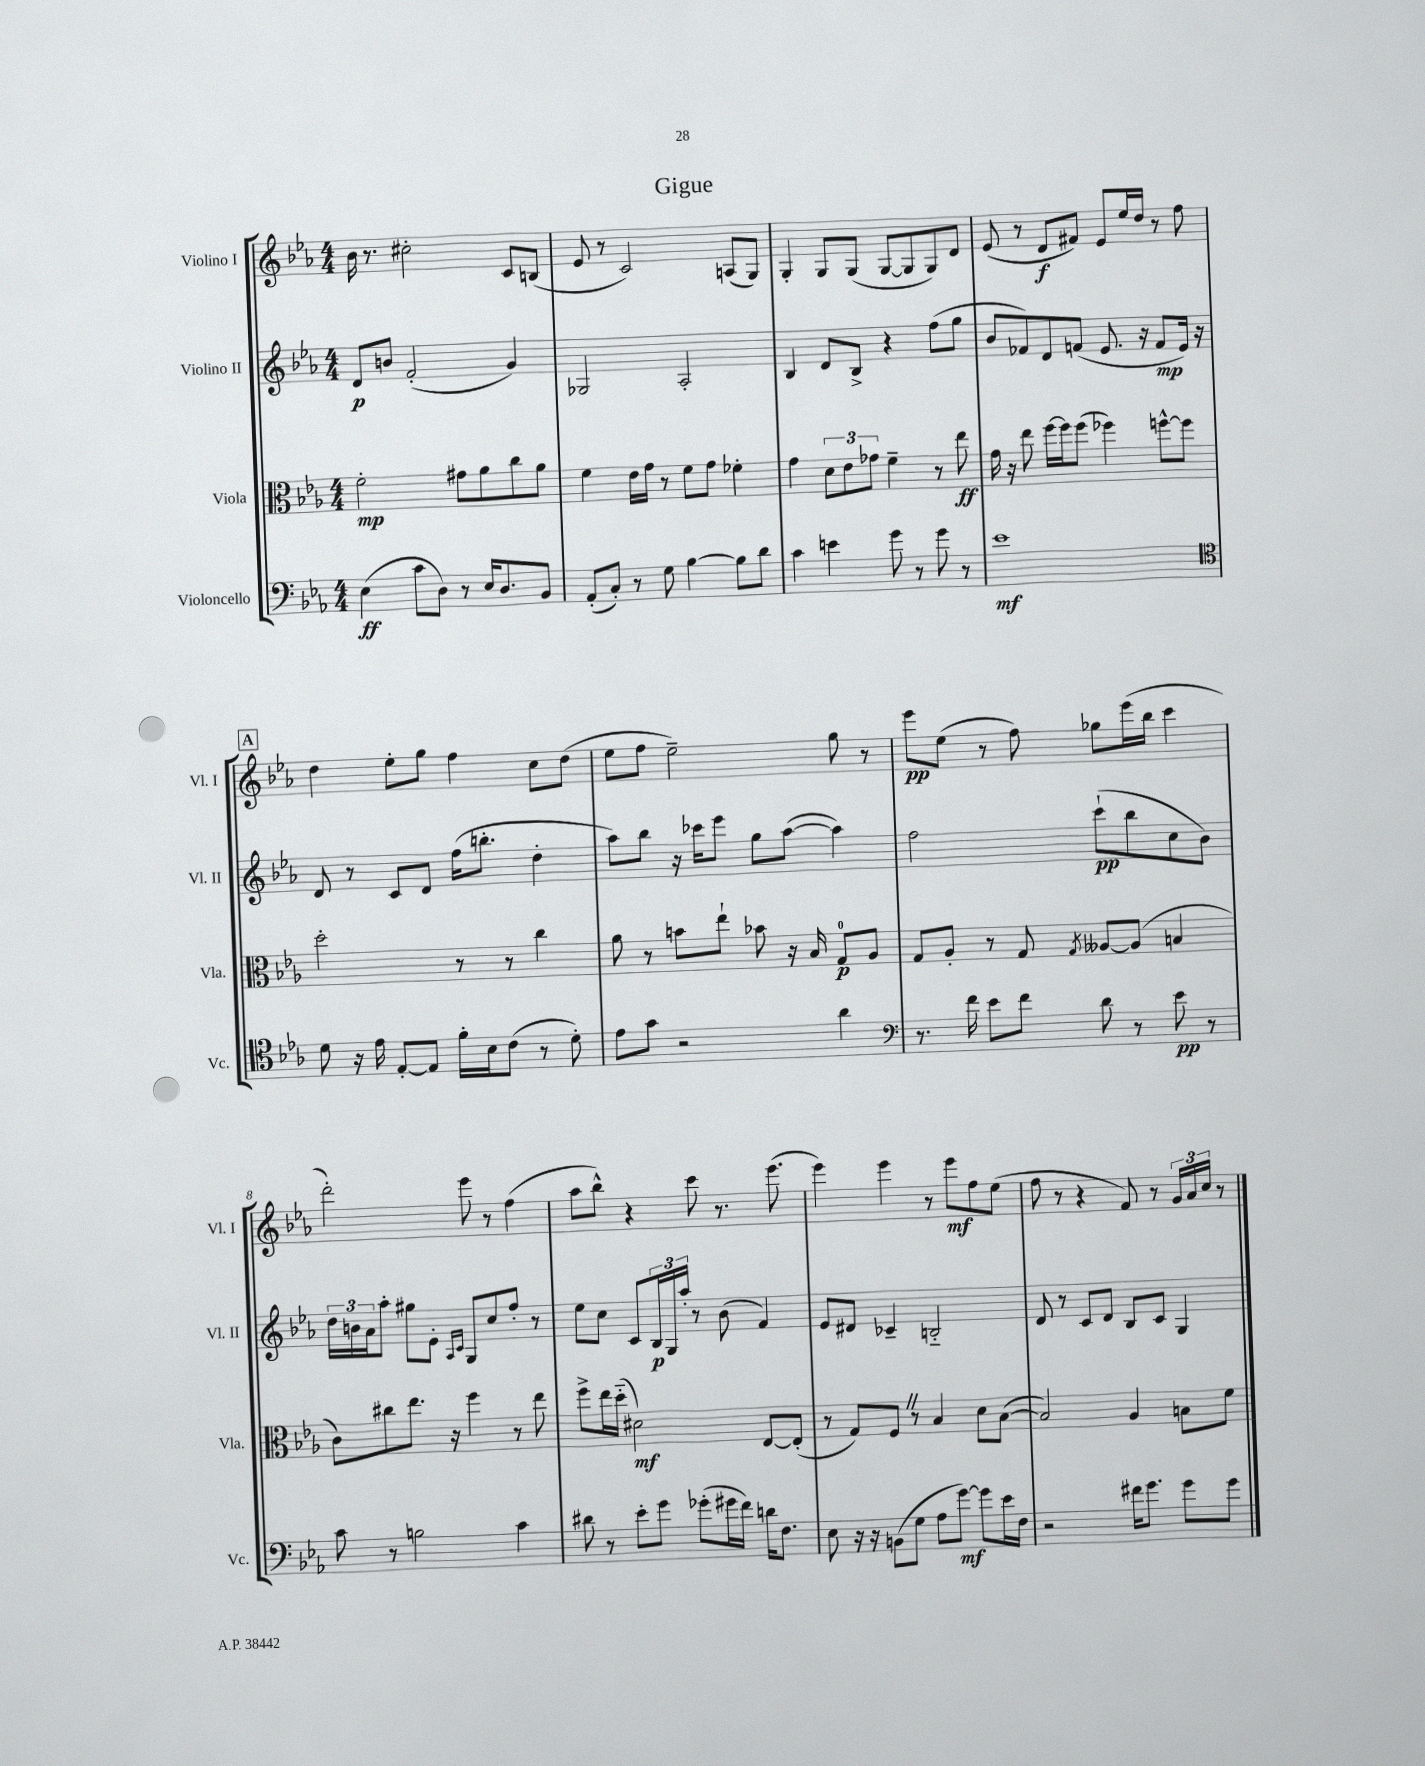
\header { title = "Gigue" }
<<
\new StaffGroup <<
\new Staff = "s0" \with { instrumentName = "Violino I" shortInstrumentName = "Vl. I" } {
    \clef treble \key ees \major \numericTimeSignature \time 4/4
    bes'16 r8. cis''2-. c'8 b8( |
    ees'8 r8 c'2) a8( g8) |
    g4-. g8 g8( g8~ g8 g8) d'8 |
    ees'8( r8 d'8\f fis'8) ees'8 ees''16 d''16 r8 f''8 |
    \mark \markup { \box "A" } d''4 ees''8-. g''8 f''4 c''8 d''8( |
    ees''8 f''8 ees''2--) g''8 r8 |
    ees'''8\pp ees''8( r8 f''8) ges''8 ees'''16( bes''16 c'''4 |
    d'''2-.) ees'''8 r8 f''4( |
    aes''8 bes''8-^) r4 c'''8 r8. ees'''8.( |
    ees'''4) ees'''4 r8 ees'''8\mf f''8 ees''8( |
    f''8 r8 r4 f'8) r8 \tuplet 3/2 { g'16 aes'16 c''16 } r8 \bar "|." |
}
\new Staff = "s1" \with { instrumentName = "Violino II" shortInstrumentName = "Vl. II" } {
    \clef treble \key ees \major \numericTimeSignature \time 4/4
    d'8\p b'8 f'2-.( g'4) |
    ges2 aes2-. |
    bes4 d'8 bes8-> r4 f''8( g''8 |
    bes'8 fes'8) d'8 f'8( ees'8. r16 f'8\mp ees'16) r16 |
    \mark \markup { \box "A" } d'8 r8 c'8 d'8 f''16( b''8.-. d''4-. |
    aes''8) bes''8 r16 ces'''16 ees'''8 g''8 aes''8~( aes''4) |
    f''2 c'''8-!\pp( bes''8 c''8 bes'8) |
    \tuplet 3/2 { d''16 b'16 aes'16 } aes''8-. gis''8 ees'8-. \grace { aes16 c'16 } g8 c''8 f''8-. r8 |
    ees''8 c''8 c'8 \tuplet 3/2 { bes16\p g16 aes''16-. } r8 bes'8( f'4) |
    ees'8 dis'8 ces'4-- b2-_ |
    d'8 r8 c'8 d'8 bes8 c'8 g4 \bar "|." |
}
\new Staff = "s2" \with { instrumentName = "Viola" shortInstrumentName = "Vla." } {
    \clef alto \key ees \major \numericTimeSignature \time 4/4
    f'2-.\mp gis'8 aes'8 c''8 aes'8 |
    f'4 ees'16 g'16 r8 f'8 g'8 fes'4-. |
    g'4 \tuplet 3/2 { d'8 ees'8 ges'8 } f'4-- r8 ees''8\ff |
    g'16 r16 ees''8 f''16~ f''16 f''8( fes''4) f''8~-^ f''8 |
    \mark \markup { \box "A" } d''2-. r8 r8 c''4 |
    aes'8 r8 b'8 ees''8-! bes'8 r16 bes16 g8-0\p aes8 |
    g8 aes8-. r8 g8 \acciaccatura { g8 } aeses8~ aeses8( b4 |
    c'8) cis''8 ees''8. r16 f''4 r8 ees''8 |
    f''8-> ees''16 d''16-_( dis'2\mf) ees8~ ees8-.( |
    r8 g8) f8 \once \override BreathingSign.text = \markup { \musicglyph "scripts.caesura.straight" } \breathe r8 bes4 d'8 bes8~( |
    bes2) aes4 b8 f'8 \bar "|." |
}
\new Staff = "s3" \with { instrumentName = "Violoncello" shortInstrumentName = "Vc." } {
    \clef bass \key ees \major \numericTimeSignature \time 4/4
    ees4\ff( c'8 d8) r8 ees16 d8. bes,8 |
    aes,8-.( c8-.) r8 g8 bes4~ bes8 d'8 |
    c'4 e'4 g'8 r8 g'8 r8 |
    ees'1\mf |
    \mark \markup { \box "A" } \clef tenor d'8 r16 ees'16 ees8~-. ees8 f'16-. bes16 c'8( r8 d'8-.) |
    ees'8 g'8 r2 aes'4 |
    \clef bass r8. f'16 ees'8 f'8 d'8 r8 ees'8\pp r8 |
    c'8 r8 b2 c'4 |
    dis'8 r8 ees'8-. g'8 ges'8-.( gis'16 f'16) d'16 f8. |
    ees8 r16 r16 b,8( g8 aes8 g'8~\mf) g'8 ees'16 f16 |
    r2 fis'16 g'8. g'8 g'8 \bar "|." |
}
>>
>>
